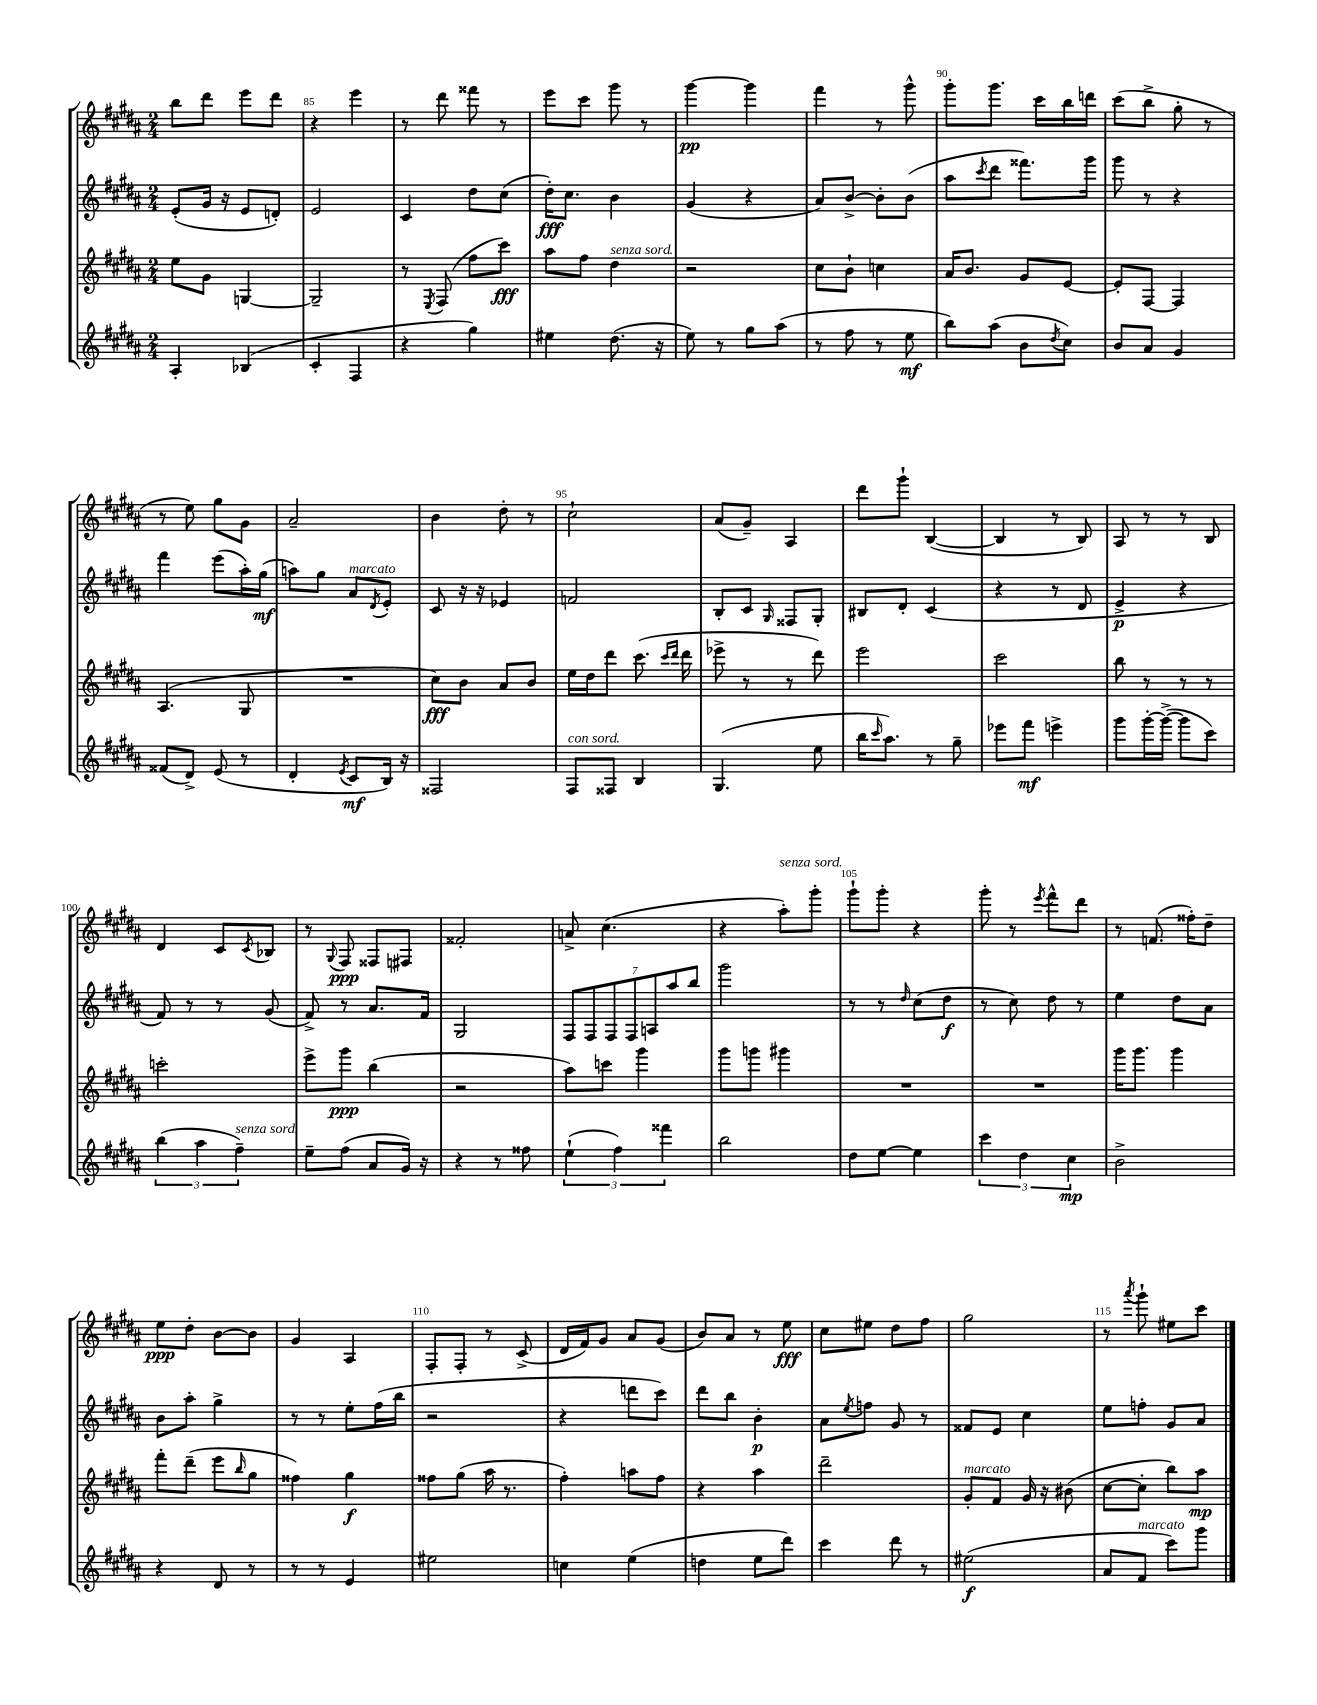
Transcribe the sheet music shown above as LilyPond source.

<<
\new StaffGroup <<
\new Staff = "s0" {
    \clef treble \key b \major \numericTimeSignature \time 2/4
    b''8 dis'''8 e'''8 dis'''8 |
    r4 e'''4 |
    r8 dis'''8 fisis'''8 r8 |
    e'''8 cis'''8 gis'''8 r8 |
    gis'''4~\pp gis'''4 |
    fis'''4 r8 gis'''8-^ |
    gis'''8-. gis'''8. cis'''16 b''16 d'''16 |
    cis'''8( b''8-> gis''8-. r8 |
    r8 e''8) gis''8 gis'8 |
    ais'2-- |
    b'4 dis''8-. r8 |
    cis''2-! |
    ais'8( gis'8--) ais4 |
    dis'''8 gis'''8-! b4~( |
    b4 r8 b8) |
    ais8 r8 r8 b8 |
    dis'4 cis'8 \acciaccatura { cis'8 } bes8 |
    r8 \appoggiatura { gis8 } fis8\ppp fisis8 fis8 |
    fisis'2-. |
    a'8-> cis''4.( |
    r4 ais''8-.^\markup { \italic "senza sord." }) gis'''8-. |
    gis'''8-! gis'''8-. r4 |
    gis'''8-. r8 \acciaccatura { e'''8 } fis'''8-^ dis'''8 |
    r8 f'8.( fisis''16-.) dis''8-- |
    e''8\ppp dis''8-. b'8~ b'8 |
    gis'4 ais4 |
    fis8-. fis8-. r8 cis'8->( |
    dis'16 fis'16) gis'8 ais'8 gis'8( |
    b'8) ais'8 r8 e''8\fff |
    cis''8 eis''8 dis''8 fis''8 |
    gis''2 |
    r8 \acciaccatura { ais'''8 } gis'''8-! eis''8 cis'''8 \bar "|." |
}
\new Staff = "s1" {
    \clef treble \key b \major \numericTimeSignature \time 2/4
    e'8-.( gis'16 r16 e'8 d'8-.) |
    e'2 |
    cis'4 dis''8 cis''8( |
    dis''16-.\fff) cis''8. b'4 |
    gis'4( r4 |
    ais'8) b'8~-> b'8-. b'8( |
    ais''8 \acciaccatura { cis'''8 } dis'''8 fisis'''8.) gis'''16 |
    gis'''8 r8 r4 |
    fis'''4 e'''8( ais''16-.) gis''16\mf( |
    a''8) gis''8 ais'8^\markup { \italic "marcato" } \acciaccatura { dis'8 } e'8-. |
    cis'8 r16 r16 ees'4 |
    f'2 |
    b8-. cis'8 \grace { gis16 } fisis8 gis8-. |
    bis8 dis'8-. cis'4( |
    r4 r8 dis'8 |
    e'4->\p r4 |
    fis'8) r8 r8 gis'8( |
    fis'8->) r8 ais'8. fis'16 |
    gis2 |
    \tuplet 7/4 { fis8 fis8 fis8 fis8 a8 ais''8 b''8 } |
    gis'''2 |
    r8 r8 \grace { dis''16 } cis''8( dis''8\f |
    r8 cis''8) dis''8 r8 |
    e''4 dis''8 ais'8 |
    b'8 ais''8-. gis''4-> |
    r8 r8 e''8-. fis''16( b''16 |
    r2 |
    r4 d'''8 cis'''8) |
    dis'''8 b''8 b'4-.\p |
    ais'8 \acciaccatura { e''8 } f''8 gis'8 r8 |
    fisis'8 e'8 cis''4 |
    e''8 f''8-. gis'8 ais'8 \bar "|." |
}
\new Staff = "s2" {
    \clef treble \key b \major \numericTimeSignature \time 2/4
    e''8 gis'8 g4~ |
    g2-- |
    r8 \acciaccatura { e8 } fis8( fis''8 cis'''8\fff) |
    ais''8 fis''8 dis''4^\markup { \italic "senza sord." } |
    r2 |
    cis''8 b'8-! c''4 |
    ais'16 b'8. gis'8 e'8~ |
    e'8-. fis8~ fis4 |
    ais4.( gis8 |
    R2 |
    cis''8\fff) b'8 ais'8 b'8 |
    e''16 dis''16 dis'''8 cis'''8.( \grace { cis'''16 dis'''16 } dis'''16 |
    ees'''8-> r8 r8 dis'''8) |
    e'''2 |
    cis'''2 |
    b''8 r8 r8 r8 |
    c'''2-. |
    e'''8-> gis'''8\ppp b''4( |
    r2 |
    ais''8) c'''8 gis'''4 |
    gis'''8 g'''8 gis'''4 |
    R2 |
    R2 |
    gis'''16 gis'''8. gis'''4 |
    fis'''8-. dis'''8--( e'''8 \grace { b''16 } gis''8 |
    fisis''4) gis''4\f |
    fisis''8 gis''8( ais''16 r8. |
    fis''4-.) a''8 fis''8 |
    r4 ais''4 |
    dis'''2-- |
    gis'8-.^\markup { \italic "marcato" } fis'8 gis'16 r16 bis'8( |
    cis''8~ cis''8-. b''8) ais''8\mp \bar "|." |
}
\new Staff = "s3" {
    \clef treble \key b \major \numericTimeSignature \time 2/4
    ais4-. bes4( |
    cis'4-. fis4 |
    r4 gis''4) |
    eis''4 dis''8.( r16 |
    e''8) r8 gis''8 ais''8( |
    r8 fis''8 r8 e''8\mf |
    b''8) ais''8( b'8 \acciaccatura { dis''8 } cis''8) |
    b'8 ais'8 gis'4 |
    fisis'8( dis'8->) e'8( r8 |
    dis'4-. \acciaccatura { e'8 } cis'8\mf b16) r16 |
    fisis2 |
    fis8^\markup { \italic "con sord." } fisis8 b4 |
    gis4.( e''8 |
    b''16 \grace { cis'''16 } ais''8.) r8 gis''8-- |
    ees'''8 fis'''8\mf e'''4-> |
    gis'''8 gis'''16~-. gis'''16~->( gis'''8 cis'''8) |
    \tuplet 3/2 { b''4( ais''4 fis''4--^\markup { \italic "senza sord." }) } |
    e''8-- fis''8( ais'8 gis'16) r16 |
    r4 r8 fisis''8 |
    \tuplet 3/2 { e''4-!( fis''4) fisis'''4 } |
    b''2 |
    dis''8 e''8~ e''4 |
    \tuplet 3/2 { cis'''4 dis''4 cis''4\mp } |
    b'2-> |
    r4 dis'8 r8 |
    r8 r8 e'4 |
    eis''2 |
    c''4 e''4( |
    d''4 e''8 dis'''8) |
    cis'''4 dis'''8 r8 |
    eis''2\f( |
    ais'8 fis'8^\markup { \italic "marcato" } cis'''8) gis'''8 \bar "|." |
}
>>
>>
\layout { \context { \Score currentBarNumber = #84 \override BarNumber.break-visibility = ##(#f #t #t) barNumberVisibility = #(every-nth-bar-number-visible 5) } }
